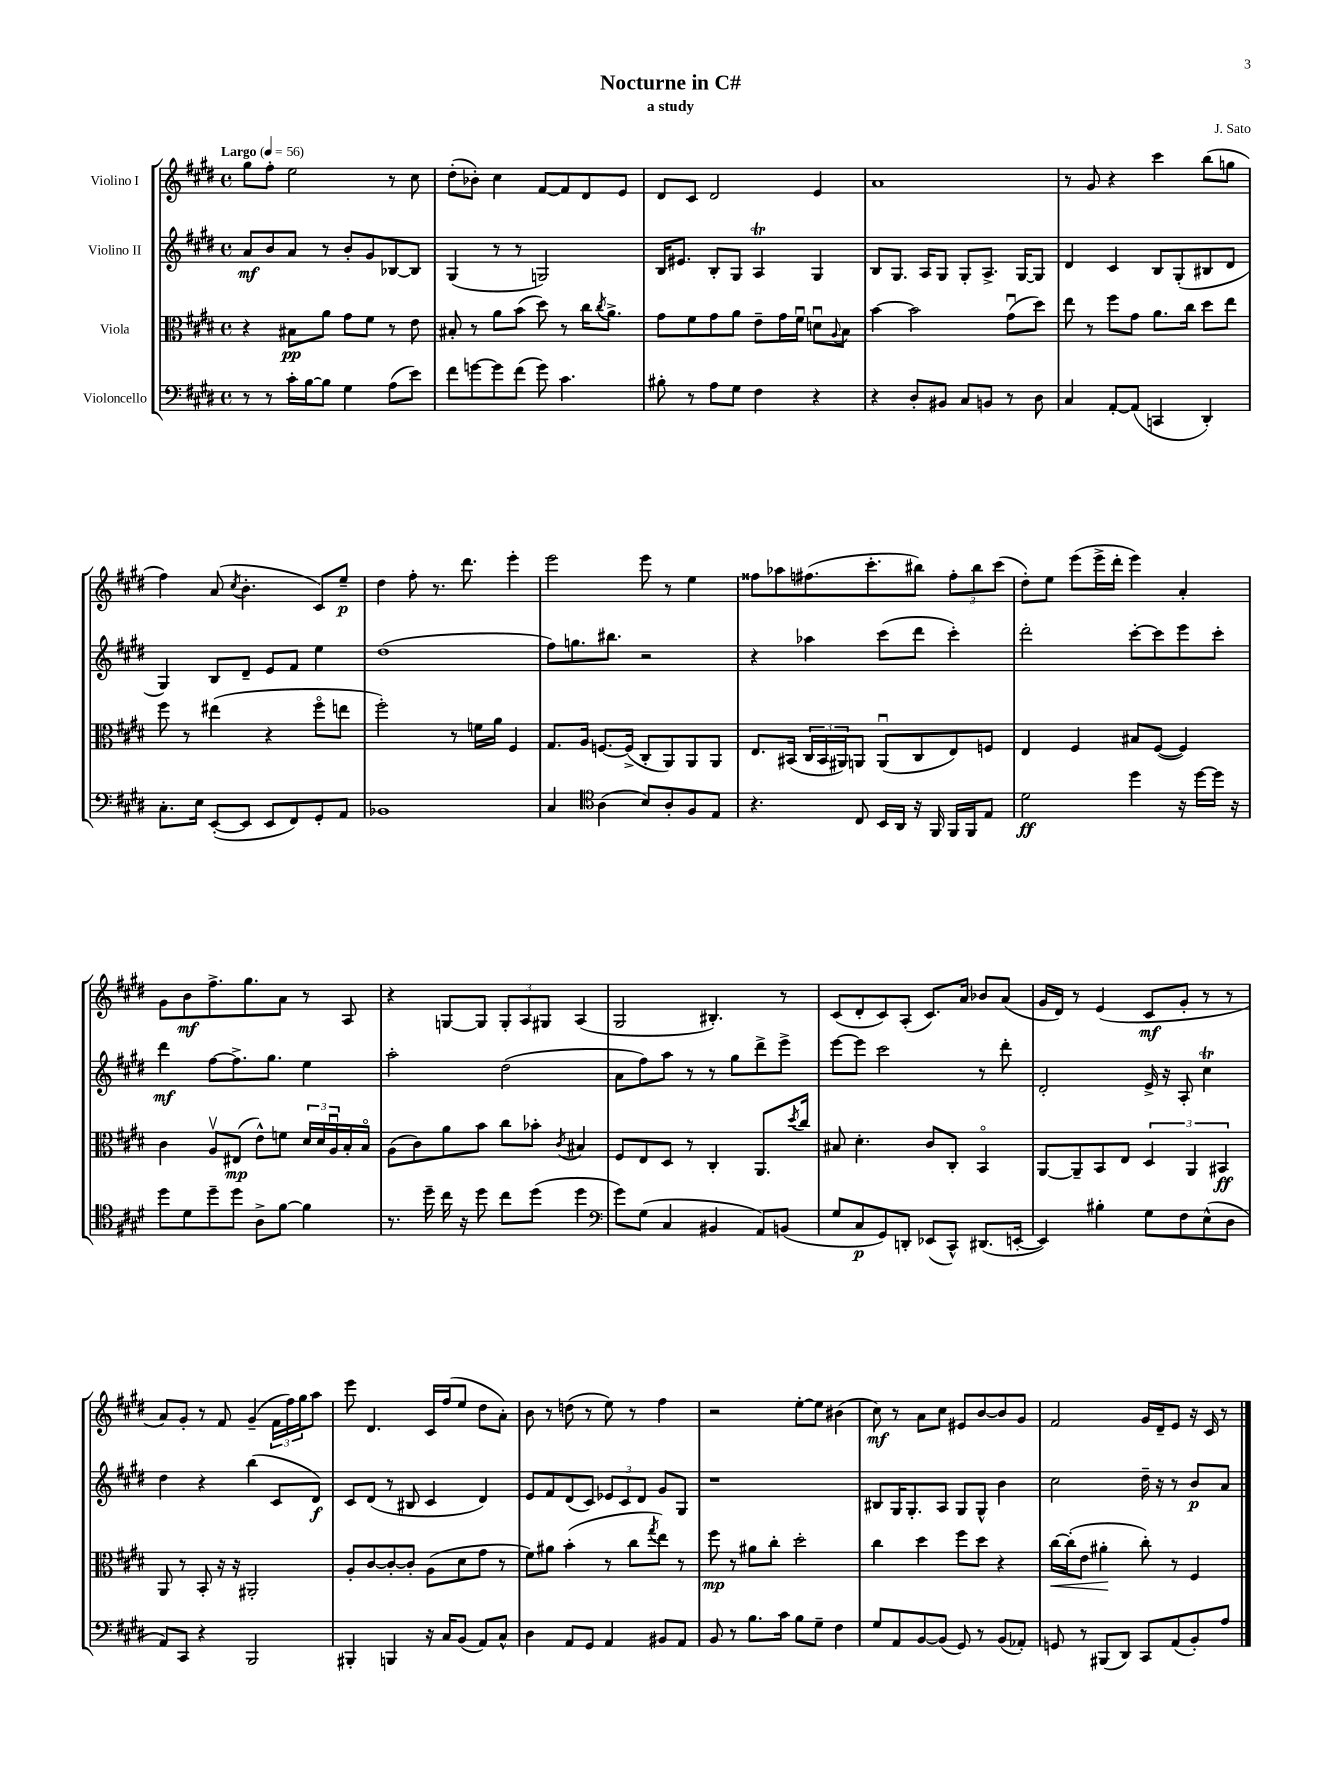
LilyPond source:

\header { title = "Nocturne in C#" composer = "J. Sato" subtitle = "a study" }
<<
\new StaffGroup <<
\new Staff = "s0" \with { instrumentName = "Violino I" } {
    \clef treble \key e \major \defaultTimeSignature \time 4/4 \tempo "Largo" 4 = 56
    gis''8 fis''8-. e''2 r8 cis''8 |
    dis''8-.( bes'8-.) cis''4 fis'8~ fis'8 dis'8 e'8 |
    dis'8 cis'8 dis'2 e'4 |
    a'1 |
    r8 gis'8 r4 cis'''4 b''8( g''8 |
    fis''4) a'8( \acciaccatura { cis''8 } b'4.-. cis'8) e''8--\p |
    dis''4 fis''8-. r8. dis'''8. e'''4-. |
    e'''2 e'''8 r8 e''4 |
    fisis''8 aes''8 fis''8.( cis'''8.-. bis''8) \tuplet 3/2 { fis''8-. bis''8 cis'''8( } |
    dis''8-.) e''8 e'''8( e'''16-> dis'''16-. e'''4) a'4-. |
    gis'8 b'8\mf fis''8.-> gis''8. a'8 r8 a8 |
    r4 g8~ g8 \tuplet 3/2 { g8-. a8 gis8 } a4( |
    gis2 bis4.-.) r8 |
    cis'8( dis'8-. cis'8) a8-.( cis'8.) a'16 bes'8 a'8( |
    gis'16 dis'16) r8 e'4( cis'8\mf gis'8-. r8 r8 |
    a'8) gis'8-. r8 fis'8 gis'4--( \tuplet 3/2 { fis'16 fis''16) gis''16 } a''8 |
    e'''8 dis'4. cis'16 fis''16( e''8 dis''8 a'8-.) |
    b'8 r8 d''8( r8 e''8) r8 fis''4 |
    r2 e''8~-. e''8 bis'4( |
    cis''8\mf) r8 a'8 cis''8 eis'8 b'8~ b'8 gis'8 |
    fis'2 gis'16 dis'16-- e'8 r16 cis'16 r8 \bar "|." |
}
\new Staff = "s1" \with { instrumentName = "Violino II" } {
    \clef treble \key e \major \defaultTimeSignature \time 4/4
    a'8\mf b'8 a'8 r8 b'8-. gis'8 bes8~ bes8 |
    gis4( r8 r8 g2) |
    b16 eis'8. b8-. gis8 a4\trill gis4 |
    b8 gis8. a16 gis8 gis8-. a8.-> gis16~ gis8 |
    dis'4 cis'4 b8 gis8-.( bis8 dis'8 |
    gis4) b8 dis'8-- e'8 fis'8 e''4 |
    dis''1( |
    fis''8) g''8. bis''8. r2 |
    r4 aes''4 cis'''8( dis'''8 cis'''4-.) |
    dis'''2-. cis'''8~-. cis'''8 e'''8 cis'''8-. |
    dis'''4\mf fis''8~ fis''8.-> gis''8. e''4 |
    a''2-. dis''2( |
    a'8 fis''8) a''8 r8 r8 gis''8 dis'''8-> e'''8-> |
    e'''8~ e'''8 cis'''2 r8 dis'''8-. |
    dis'2-. e'16-> r16 a8-. cis''4\trill |
    dis''4 r4 b''4( cis'8 dis'8\f) |
    cis'8 dis'8( r8 bis8 cis'4 dis'4) |
    e'8 fis'8 dis'8( cis'8) \tuplet 3/2 { ees'8 cis'8 dis'8 } gis'8 gis8 |
    r1 |
    bis8 gis16 gis8.-. a8 gis8 gis8-^ b'4 |
    cis''2 dis''16-- r16 r8 b'8\p a'8 \bar "|." |
}
\new Staff = "s2" \with { instrumentName = "Viola" } {
    \clef alto \key e \major \defaultTimeSignature \time 4/4
    r4 bis8\pp a'8 gis'8 fis'8 r8 e'8 |
    bis8-. r8 a'8 b'8( dis''8) r8 cis''16 \acciaccatura { cis''8 } a'8.-> |
    gis'8 fis'8 gis'8 a'8 e'8-- gis'16 fis'16\downbow d'8\downbow \appoggiatura { a8 } b8 |
    b'4~ b'2 gis'8\downbow( dis''8) |
    e''8 r8 fis''8 gis'8 a'8. cis''16 dis''8 e''8 |
    fis''8 r8 eis''4( r4 fis''8\flageolet e''8 |
    fis''2-.) r8 f'16 a'16 fis4 |
    gis8. a16 f8.~ f16->( cis8-. a,8) a,8 a,8 |
    e8. bis,16( \tuplet 3/2 { cis16 bis,16 ais,16) } a,8 a,8\downbow( cis8 e8) f8 |
    e4 fis4 bis8 fis8~( fis4) |
    cis'4 a8\upbow eis8\mp( e'8-^) f'8 \tuplet 3/2 { dis'16 dis'16 a16\downbow } b16-. b16\flageolet |
    a8( cis'8) a'8 b'8 cis''8 bes'8-. \acciaccatura { cis'8 } bis4 |
    fis8 e8 dis8 r8 cis4-. a,8. \acciaccatura { dis''8 } cis''16 |
    bis8 dis'4.-. cis'8 cis8-. b,4\flageolet |
    a,8~ a,8-- b,8 e8 \tuplet 3/2 { dis4 a,4 bis,4\ff } |
    a,8 r8 b,8-. r16 r16 ais,2-. |
    a8-. cis'8~ cis'8~-. cis'8-. a8( dis'8 gis'8 r8 |
    fis'8) ais'8 b'4-.( r8 cis''8 \acciaccatura { gis''8 } e''8) r8 |
    fis''8\mp r8 ais'8 cis''8-. dis''2-. |
    cis''4 dis''4 fis''8 dis''8 r4 |
    cis''16~\< cis''16-.( e'8 ais'4-.\! cis''8-.) r8 fis4 \bar "|." |
}
\new Staff = "s3" \with { instrumentName = "Violoncello" } {
    \clef bass \key e \major \defaultTimeSignature \time 4/4
    r8 r8 cis'16-. b16~ b8 gis4 a8( e'8) |
    fis'8 g'8~ g'8 fis'8( g'8) cis'4. |
    bis8-. r8 a8 gis8 fis4 r4 |
    r4 dis8-. bis,8 cis8 b,8 r8 dis8 |
    cis4 a,8~-. a,8( c,4 dis,4-.) |
    cis8.-. e16 e,8~-.( e,8 e,8 fis,8) gis,8-. a,8 |
    bes,1 |
    cis4 \clef tenor a4( b8) a8-. fis8 e8 |
    r4. cis8 b,16 a,16 r16 fis,16 fis,16 fis,16 e8 |
    dis'2\ff dis''4 r16 dis''16~ dis''16 r16 |
    dis''8 dis'8 dis''8-- dis''8 a8-> fis'8~ fis'4 |
    r8. dis''16-- cis''16 r16 dis''8 cis''8 dis''8( dis''4 |
    \clef bass gis'8) gis8( cis4 bis,4 a,8) b,8( |
    gis8 cis8\p gis,8) d,8-. ees,8( cis,8-^) dis,8.( e,16~-. |
    e,4) bis4-. gis8 fis8 e8-^( dis8 |
    a,8) cis,8 r4 b,,2 |
    bis,,4-. b,,4 r16 cis16 b,8( a,8) cis8-^ |
    dis4 a,8 gis,8 a,4 bis,8 a,8 |
    b,8 r8 b8. cis'16 b8 gis8-- fis4 |
    gis8 a,8 b,8~ b,8( gis,8) r8 b,8( aes,8-.) |
    g,8 r8 bis,,8( dis,8) cis,8 a,8( b,8-.) a8 \bar "|." |
}
>>
>>
\layout { \context { \Score \remove "Bar_number_engraver" } }
